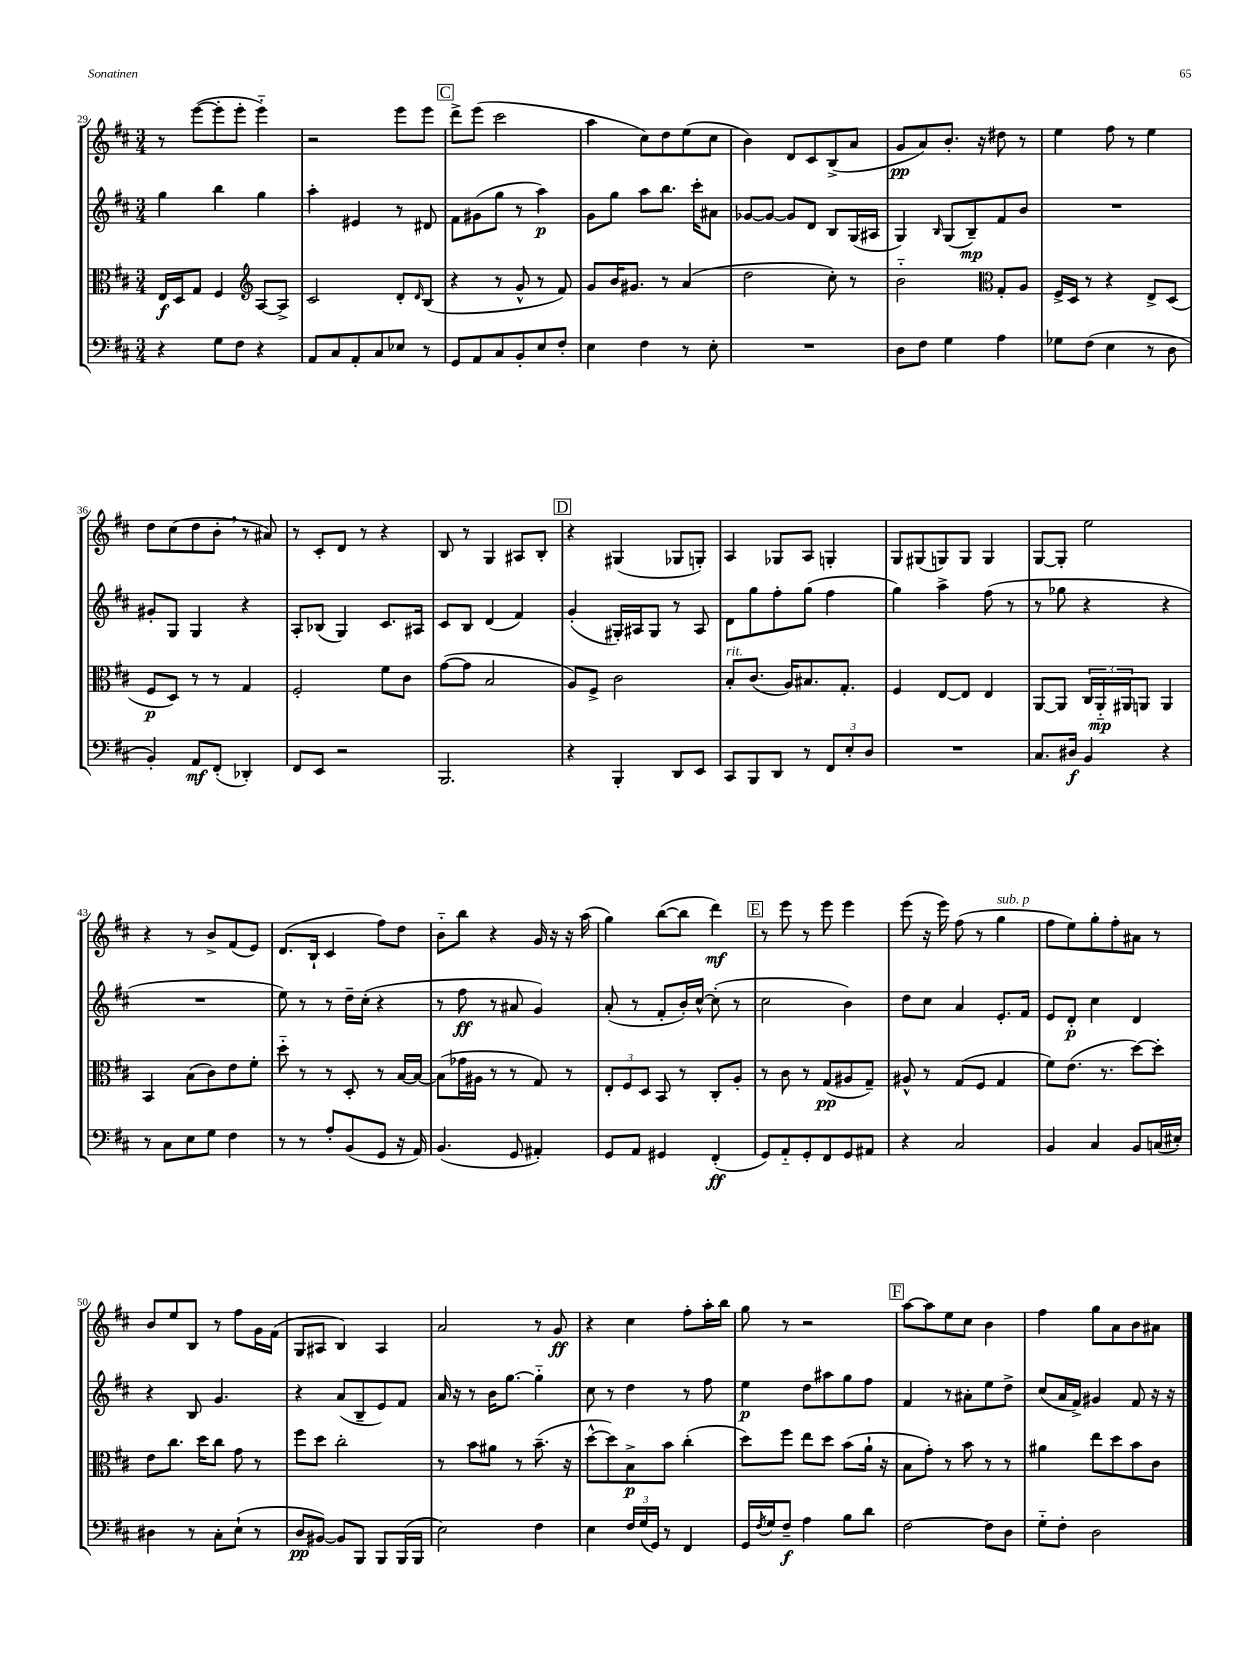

**kern	**dynam	**kern	**dynam	**kern	**dynam	**kern	**dynam
*part4	*part4	*part3	*part3	*part2	*part2	*part1	*part1
*staff4	*staff4	*staff3	*staff3	*staff2	*staff2	*staff1	*staff1
*clefF4	*	*clefC3	*	*clefG2	*	*clefG2	*
*k[f#c#]	*	*k[f#c#]	*	*k[f#c#]	*	*k[f#c#]	*
*M3/4	*	*M3/4	*	*M3/4	*	*M3/4	*
=29	=29	=29	=29	=29	=29	=29	=29
4r	.	16E/LL	f	4gg\	.	8r	.
.	.	16D/J	.	.	.	.	.
.	.	8G/J	.	.	.	([8eee\L	.
8G\L	.	4F#/	.	4bb\	.	8eee'\]	.
8F#\J	.	.	.	.	.	8eee'\J	.
*	*	*clefG2	*	*	*	*	*
4r	.	[8A/L	.	4gg\	.	4eee\)	.
.	.	8A^/J]	.	.	.	.	.
=30	=30	=30	=30	=30	=30	=30	=30
8AA/L	.	2c#/	.	4aa'\	.	2r	.
8C#/	.	.	.	.	.	.	.
8AA'/	.	.	.	4e#X/	.	.	.
8C#/	.	.	.	.	.	.	.
8E-X/J	.	8d'/L	.	8r	.	8eee\L	.
.	.	16qqd/	.	.	.	.	.
8r	.	(8B/J	.	8d#X/	.	8eee\J	.
!!LO:REH:place=s1:t=C
=31	=31	=31	=31	=31	=31	=31	=31
8GG/L	.	4r	.	8f#\L	.	8ddd^\L	.
8AA/	.	.	.	(8g#X\	.	(8eee\J	.
8C#/	.	8r	.	8gg\J	.	2ccc#\	.
8BB'/	.	8g^^/	.	8r	.	.	.
8E/	.	8r	.	4aa\)	p	.	.
8F#'/J	.	8f#/)	.	.	.	.	.
=32	=32	=32	=32	=32	=32	=32	=32
4E\	.	8g/L	.	8g\L	.	4aa\	.
.	.	16b/K	.	8gg\J	.	.	.
.	.	8.g#X/J	.	.	.	.	.
4F#\	.	.	.	8aa\L	.	8cc#\L)	.
.	.	8r	.	8.bb\J	.	8dd\	.
8r	.	(4a/	.	.	.	(8ee\	.
.	.	.	.	16ccc#'\KL	.	.	.
8E'\	.	.	.	8a#X\J	.	8cc#\J	.
=33	=33	=33	=33	=33	=33	=33	=33
2.r	.	2dd\	.	[8g-X/L	.	4b\)	.
.	.	.	.	8g-/J_	.	.	.
.	.	.	.	8g-/L]	.	8d/L	.
.	.	.	.	8d/J	.	8c#/	.
.	.	8cc#'\)	.	8B/L	.	(8B^/	.
.	.	8r	.	(16G/L	.	8a/J	.
.	.	.	.	16A#X/JJ	.	.	.
=34	=34	=34	=34	=34	=34	=34	=34
8D\L	.	2b\	.	4G/)	.	8g/L	pp
8F#\J	.	.	.	.	.	8a/)	.
.	.	.	.	16qqB/	.	.	.
4G\	.	.	.	(8G/L	.	8.b'/J	.
.	.	.	.	8B~/)	mp	.	.
.	.	.	.	.	.	16r	.
*	*	*clefC3	*	*	*	*	*
4A\	.	8G'/L	.	8f#/	.	8dd#X\	.
.	.	8A/J	.	8b/J	.	8r	.
=35	=35	=35	=35	=35	=35	=35	=35
8G-X\L	.	16F#^/LL	.	2.r	.	4ee\	.
.	.	16D/JJ	.	.	.	.	.
(8F#\J	.	8r	.	.	.	.	.
4E\	.	4r	.	.	.	8ff#\	.
.	.	.	.	.	.	8r	.
8r	.	8E^/L	.	.	.	4ee\	.
8D\	.	(8D/J	.	.	.	.	.
!!LO:LB:g=z
=36	=36	=36	=36	=36	=36	=36	=36
4BB'/)	.	8F#/L	p	8g#X'/L	.	8dd\L	.
.	.	8D/J)	.	8G/J	.	(8cc#\	.
8AA/L	mf	8r	.	4G/	.	8dd\	.
(8FF#'/J	.	8r	.	.	.	8b',\J	.
4DD-X'/)	.	4G/	.	4r	.	8r	.
.	.	.	.	.	.	8a#X/)	.
=37	=37	=37	=37	=37	=37	=37	=37
8FF#/L	.	2F#'/	.	8A'/L	.	8r	.
8EE/J	.	.	.	(8B-X/J	.	8c#'/L	.
2r	.	.	.	4G/)	.	8d/J	.
.	.	.	.	.	.	8r	.
.	.	8f#\L	.	8.c#/L	.	4r	.
.	.	8c#\J	.	.	.	.	.
.	.	.	.	16A#X/Jk	.	.	.
=38	=38	=38	=38	=38	=38	=38	=38
2.BBB/	.	([8g\L	.	8c#/L	.	8B/	.
.	.	8g\J]	.	8B/J	.	8r	.
.	.	2B/	.	(4d/	.	4G/	.
.	.	.	.	4f#/)	.	8A#X/L	.
.	.	.	.	.	.	8B'/J	.
!!LO:REH:place=s1:t=D
=39	=39	=39	=39	=39	=39	=39	=39
4r	.	8A/L)	.	(4g'/	.	4r	.
.	.	8F#^/J	.	.	.	.	.
4BBB'/	.	2c#\	.	16G#X'/LL)	.	(4G#X/	.
.	.	.	.	16A#X/J	.	.	.
.	.	.	.	8G#/J	.	.	.
8DD/L	.	.	.	8r	.	8G-X/L	.
8EE/J	.	.	.	8A#/	.	8Gn'/J)	.
=40	=40	=40	=40	=40	=40	=40	=40
!	!	!LO:TX:a:i:t=rit.	!	!	!	!	!
8CC#/L	.	8B'/L	.	8d\L	.	4A/	.
8BBB/	.	(8.c#/J	.	8gg\	.	.	.
8DD/J	.	.	.	8ff#'\	.	8G-X/L	.
.	.	16A/KL)	.	.	.	.	.
8r	.	8.B#X/	.	(8gg\J	.	8A/J	.
12FF#/L	.	.	.	4ff#\	.	4Gn'/	.
.	.	8.G'/J	.	.	.	.	.
12E'/	.	.	.	.	.	.	.
12D/J	.	.	.	.	.	.	.
=41	=41	=41	=41	=41	=41	=41	=41
2.r	.	4F#/	.	4gg\)	.	8G/L	.
.	.	.	.	.	.	(8G#X/	.
.	.	[8E/L	.	4aa^\	.	8Gn/)	.
.	.	8E/J]	.	.	.	8G/J	.
.	.	4E/	.	(8ff#\	.	4G/	.
.	.	.	.	8r	.	.	.
=42	=42	=42	=42	=42	=42	=42	=42
8.C#/L	.	[8AA/L	.	8r	.	[8G/L	.
.	.	8AA/J]	.	8gg-X\	.	8G'/J]	.
16D#X/Jk	f	.	.	.	.	.	.
4BB/	.	24C#/LL	.	4r	.	2ee\	.
.	.	24AA/	mp	.	.	.	.
.	.	24AA#X/J	.	.	.	.	.
.	.	8AAn/J	.	.	.	.	.
4r	.	4AA/	.	4r	.	.	.
!!LO:LB:g=z
=43	=43	=43	=43	=43	=43	=43	=43
8r	.	4BB/	.	2.r	.	4r	.
8C#\L	.	.	.	.	.	.	.
8E\	.	(8B\L	.	.	.	8r	.
8G\J	.	8c#\)	.	.	.	8b^/L	.
4F#\	.	8e\	.	.	.	(8f#/	.
.	.	8f#'\J	.	.	.	8e/J)	.
=44	=44	=44	=44	=44	=44	=44	=44
8r	.	8dd\	.	8ee\)	.	(8.d/L	.
8r	.	8r	.	8r	.	.	.
.	.	.	.	.	.	16B`/Jk	.
8A'/L	.	8r	.	8r	.	4c#/	.
(8BB/	.	8D'/	.	16dd~\LL	.	.	.
.	.	.	.	(16cc#'\JJ	.	.	.
8GG/J	.	8r	.	4r	.	8ff#\L)	.
16r	.	[16B/LL	.	.	.	8dd\J	.
16AA/)	.	16B/JJ_	.	.	.	.	.
=45	=45	=45	=45	=45	=45	=45	=45
(4.BB/	.	(8B\L]	.	8r	.	8b\L	.
.	.	16g-X\L	.	8ff#\	ff	8bb\J	.
.	.	16A#X\JJ	.	.	.	.	.
.	.	8r	.	8r	.	4r	.
8GG/	.	8r	.	8a#X/	.	.	.
4AA#X'/)	.	8G/)	.	4g/)	.	16g/	.
.	.	.	.	.	.	16r	.
.	.	8r	.	.	.	16r	.
.	.	.	.	.	.	(16aa\	.
=46	=46	=46	=46	=46	=46	=46	=46
8GG/L	.	12E'/L	.	(8a'/	.	4gg\)	.
.	.	12F#/	.	.	.	.	.
8AA/J	.	.	.	8r	.	.	.
.	.	12D/J	.	.	.	.	.
4GG#X/	.	8BB/	.	8f#'/L	.	([8bb\L	.
.	.	8r	.	16b'/L)	.	8bb\J]	.
.	.	.	.	[16cc#^^/JJ	.	.	.
(4FF#'/	ff	8C#'/L	.	(8cc#'\]	.	4ddd\)	mf
.	.	8A'/J	.	8r	.	.	.
!!LO:REH:place=s1:t=E
=47	=47	=47	=47	=47	=47	=47	=47
8GG/L)	.	8r	.	2cc#\	.	8r	.
8AA/	.	8c#\	.	.	.	8eee\	.
8GG'/	.	8r	.	.	.	8r	.
8FF#/	.	(8G/L	pp	.	.	8eee\	.
8GG/	.	8A#X/	.	4b\)	.	4eee\	.
8AA#X/J	.	8G~/J)	.	.	.	.	.
=48	=48	=48	=48	=48	=48	=48	=48
4r	.	8A#X^^/	.	8dd\L	.	(8eee\	.
.	.	8r	.	8cc#\J	.	16r	.
.	.	.	.	.	.	16eee\)	.
2C#/	.	(8G/L	.	4a/	.	(8ff#\	.
.	.	8F#/J	.	.	.	8r	.
!	!	!	!	!	!	!LO:TX:a:i:t=sub. p	!
.	.	4G/	.	8.e'/L	.	4gg\	.
.	.	.	.	16f#/Jk	.	.	.
=49	=49	=49	=49	=49	=49	=49	=49
4BB/	.	8f#\L)	.	8e/L	.	8ff#\L	.
.	.	(8.e\J	.	8d'/J	p	8ee\)	.
4C#/	.	.	.	4cc#\	.	8gg'\	.
.	.	8.r	.	.	.	.	.
.	.	.	.	.	.	8ff#'\	.
8BB/L	.	[8dd\L)	.	4d/	.	8a#X\J	.
(16Cn/L	.	8dd'\J]	.	.	.	8r	.
16E#X'/JJ)	.	.	.	.	.	.	.
!!LO:LB:g=z
=50	=50	=50	=50	=50	=50	=50	=50
4D#X\	.	8e\L	.	4r	.	8b/L	.
.	.	8.cc#\J	.	.	.	8ee/	.
8r	.	.	.	8B/	.	8B/J	.
.	.	16dd\KL	.	.	.	.	.
8C#'\L	.	8cc#\J	.	4.g/	.	8r	.
(8E`\J	.	8g\	.	.	.	8ff#\L	.
8r	.	8r	.	.	.	16g\L	.
.	.	.	.	.	.	(16f#\JJ	.
=51	=51	=51	=51	=51	=51	=51	=51
8D/L	pp	8ff#\L	.	4r	.	8G/L	.
[8BB#X/J)	.	8dd\J	.	.	.	8A#X/J	.
8BB#/L]	.	2cc#'\	.	(8a/L	.	4B/)	.
8BBB/J	.	.	.	8B~/	.	.	.
8BBB/L	.	.	.	8e/)	.	4A#/	.
(16BBB/L	.	.	.	8f#/J	.	.	.
16BBB/JJ	.	.	.	.	.	.	.
=52	=52	=52	=52	=52	=52	=52	=52
2E\)	.	8r	.	16a/	.	2a/	.
.	.	.	.	16r	.	.	.
.	.	8b\L	.	8r	.	.	.
.	.	8a#X\J	.	16b\KL	.	.	.
.	.	.	.	[8.gg\J	.	.	.
.	.	8r	.	.	.	.	.
4F#\	.	(8.b~\	.	4gg\]	.	8r	.
.	.	.	.	.	.	8g/	ff
.	.	16r	.	.	.	.	.
=53	=53	=53	=53	=53	=53	=53	=53
4E\	.	[8dd^^\L	.	8cc#\	.	4r	.
.	.	8dd\])	.	8r	.	.	.
24F#/LL	.	8B^\	p	4dd\	.	4cc#\	.
(24G/	.	.	.	.	.	.	.
24GG/JJ)	.	.	.	.	.	.	.
8r	.	8b\J	.	.	.	.	.
4FF#/	.	(4cc#'\	.	8r	.	8ff#'\L	.
.	.	.	.	8ff#\	.	16aa'\L	.
.	.	.	.	.	.	16bb\JJ	.
=54	=54	=54	=54	=54	=54	=54	=54
16GG/LL	.	8dd\L)	.	4ee\	p	8gg\	.
8qF#/	.	.	.	.	.	.	.
16G/J	.	.	.	.	.	.	.
8F#~/J	f	8ff#\J	.	.	.	8r	.
4A\	.	8ee\L	.	8dd\L	.	2r	.
.	.	8dd\J	.	8aa#X\	.	.	.
8B\L	.	(8b\L	.	8gg\	.	.	.
8d\J	.	16a`\Jk	.	8ff#\J	.	.	.
.	.	16r	.	.	.	.	.
!!LO:REH:place=s1:t=F
=55	=55	=55	=55	=55	=55	=55	=55
[2F#\	.	8B\L	.	4f#/	.	[8aa\L	.
.	.	8g'\J)	.	.	.	8aa\]	.
.	.	8r	.	8r	.	8ee\	.
.	.	8b\	.	8a#X'\L	.	8cc#\J	.
8F#\L]	.	8r	.	8ee\	.	4b\	.
8D\J	.	8r	.	8dd^\J	.	.	.
=56	=56	=56	=56	=56	=56	=56	=56
8G\L	.	4a#X\	.	(8cc#/L	.	4ff#\	.
8F#'\J	.	.	.	16a/L	.	.	.
.	.	.	.	16f#^/JJ)	.	.	.
2D\	.	8ee\L	.	4g#X/	.	8gg\L	.
.	.	8dd\	.	.	.	8a\	.
.	.	8b\	.	8f#/	.	8b\	.
.	.	8c#\J	.	16r	.	8a#X\J	.
.	.	.	.	16r	.	.	.
==	==	==	==	==	==	==	==
*-	*-	*-	*-	*-	*-	*-	*-
